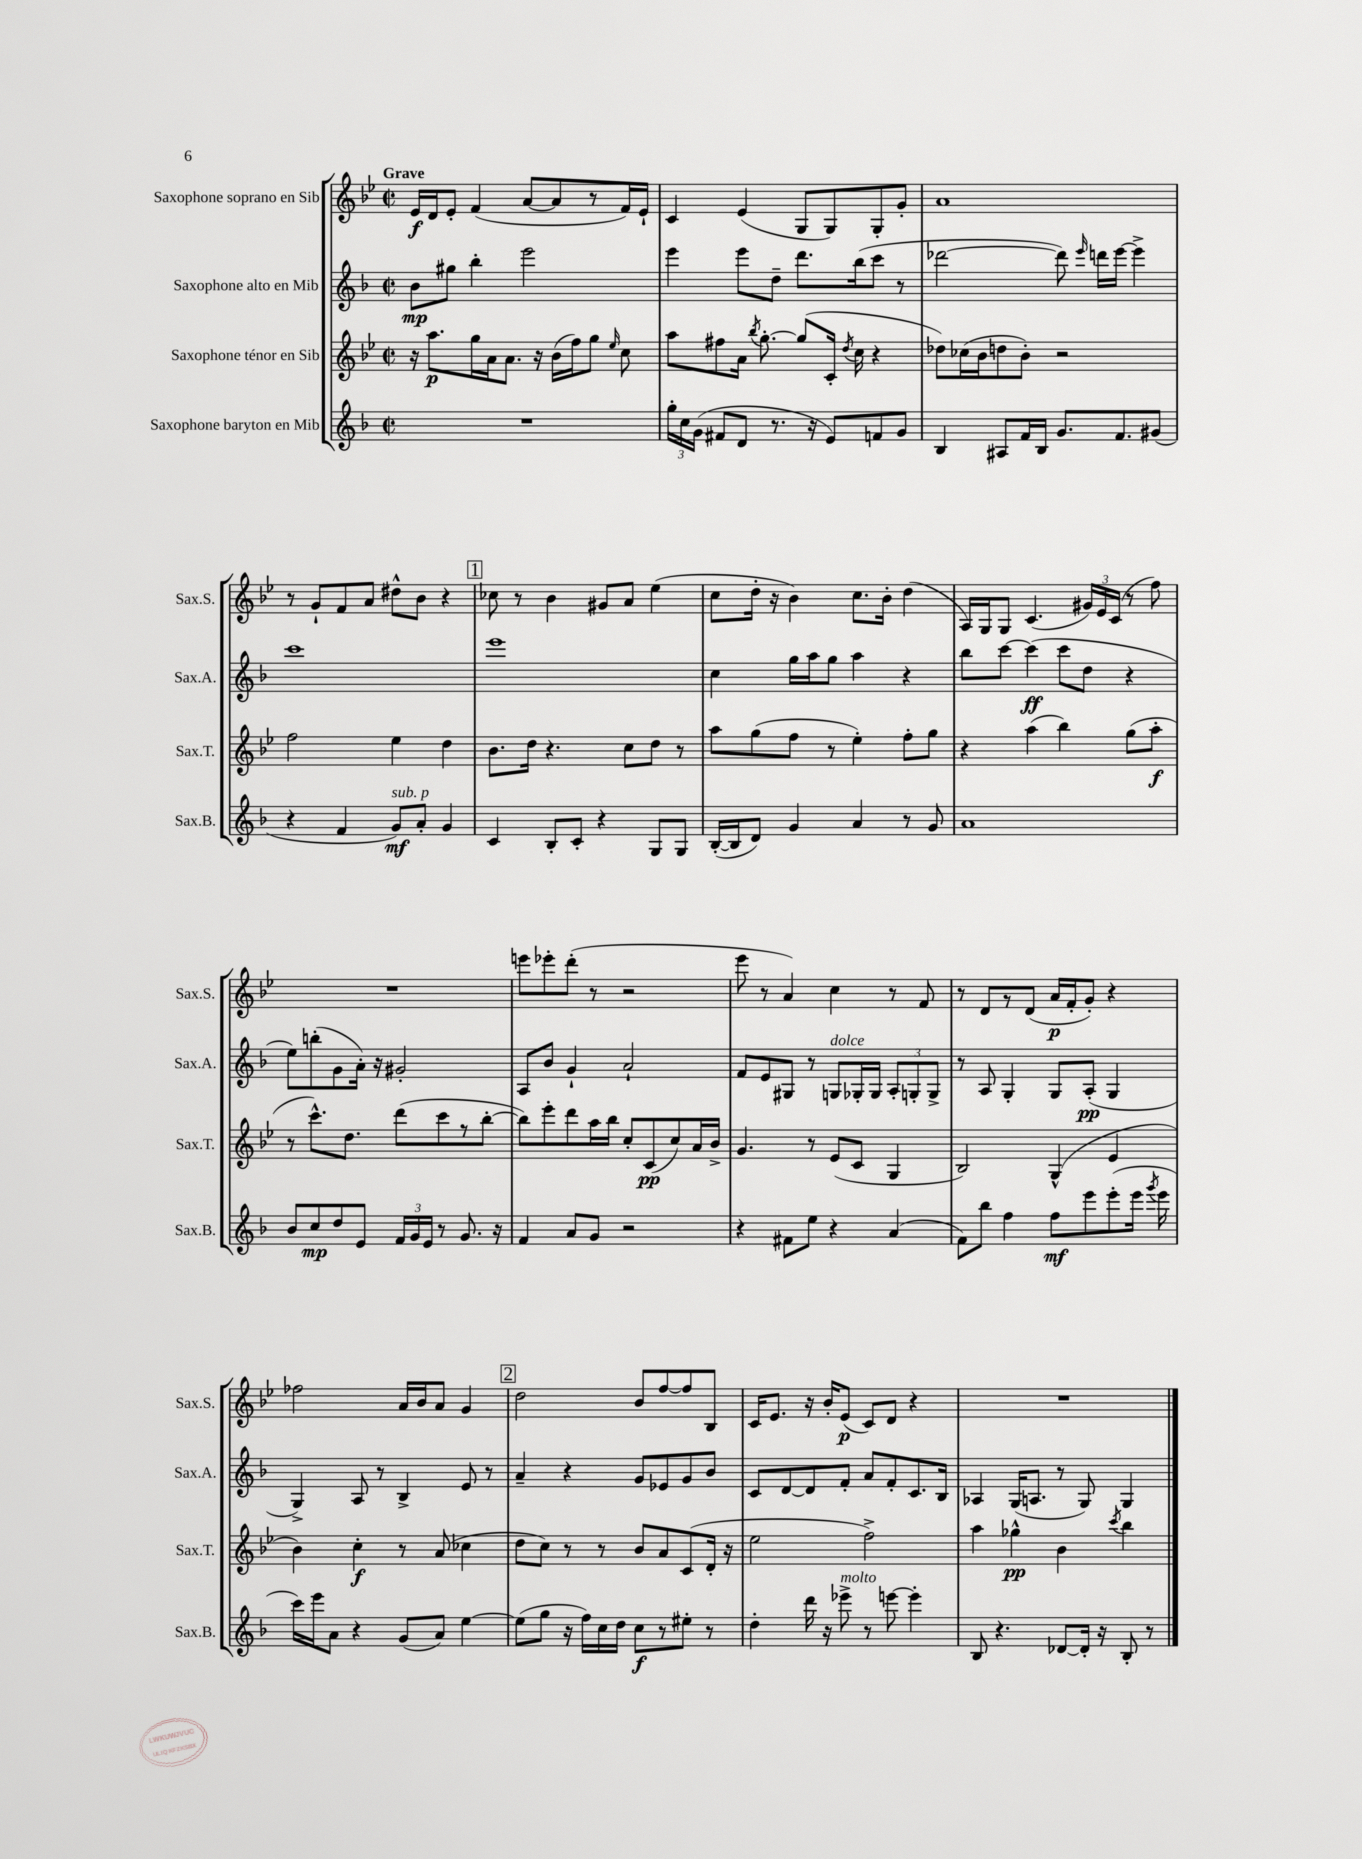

**kern	**kern	**kern	**kern
*staff4	*staff3	*staff2	*staff1
*clefG2	*clefG2	*clefG2	*clefG2
*k[b-]	*k[b-e-]	*k[b-]	*k[b-e-]
*M2/2	*M2/2	*M2/2	*M2/2
*met(c|)	*met(c|)	*met(c|)	*met(c|)
1r	16r	8b-	16e-
.	8.aa	.	16d
.	.	8gg#	8e-'
.	16gg	4bb-'	(4f
.	16a	.	.
.	8.a	.	.
.	.	2eee	[8a
.	16r	.	.
.	(16b-	.	8a]
.	16ff)	.	.
.	8gg	.	8r
.	16qqee-	.	.
.	8cc	.	16f)
.	.	.	16e-`
=	=	=	=
24gg'	8aa	4eee	4c
24cc	.	.	.
(24g	.	.	.
8f#	8ff#	.	.
8d	16a	8eee	(4e-
.	8qbb-	.	.
.	[8.gg'	.	.
8.r	.	8dd~	.
.	(8gg]	8.ddd	8G
16r	.	.	.
8e)	16c'	.	8G)
.	8qdd	.	.
.	16cc	(16bb-	.
8f	4r	8ccc	8G'
8g	.	8r	8g'
=	=	=	=
4B-	8dd-)	[2ddd-	1a
.	(16cc-	.	.
.	16b-	.	.
8A#	8dd	.	.
16f	8b-')	.	.
16B-	.	.	.
8.g	2r	8ddd-])	.
.	.	16qqeee	.
.	.	16ddd	.
8.f	.	[16eee	.
.	.	4eee^]	.
(8g#	.	.	.
=	=	=	=
4r	2ff	1ccc	8r
.	.	.	8g`
4f	.	.	8f
.	.	.	8a
8g)	4ee-	.	8dd#^^
8a'	.	.	8b-
4g	4dd	.	4r
=	=	=	=
4c	8.b-	1eee	8cc-
.	.	.	8r
.	16dd	.	.
8B-'	4.r	.	4b-
8c'	.	.	.
4r	.	.	8g#
.	8cc	.	8a
8G	8dd	.	(4ee-
8G	8r	.	.
=	=	=	=
([16B-'	8aa	4cc	8cc
16B-]	.	.	.
8d)	(8gg	.	16dd'
.	.	.	16r
4g	8ff	16gg	4b-)
.	.	16aa	.
.	8r	8gg	.
4a	4ee-')	4aa	8.cc
.	.	.	16b-'
8r	8ff'	4r	(4dd
8g	8gg	.	.
=	=	=	=
1a	4r	8bb-	16A)
.	.	.	16G
.	.	[8ccc	8G
.	(4aa	(4ccc]	(4.c
.	4bb-)	8ccc	.
.	.	8dd	24g#)
.	.	.	24e-
.	.	.	(24c
.	(8gg	4r	8r
.	8aa'	.	8ff)
=	=	=	=
8b-	8r	8ee)	1r
8cc	8.ccc^^)	(8bb'	.
8dd	.	8g	.
.	8.dd	.	.
8e	.	16a')	.
.	.	16r	.
24f	(8ddd	2g#'	.
24g	.	.	.
24e	.	.	.
8r	8ccc	.	.
8.g	8r	.	.
.	[8bb-'	.	.
16r	.	.	.
=	=	=	=
4f	8bb-])	8A	8eee
.	8eee-'	8b-	8eee-'
8a	8ddd	4g`	(8ddd'
8g	16aa	.	8r
.	16bb-	.	.
2r	8cc'	2a`	2r
.	(8c	.	.
.	8cc)	.	.
.	16a	.	.
.	16b-^	.	.
=	=	=	=
4r	4.g	8f	8eee-
.	.	8e	8r
8f#	.	8G#	4a)
8ee	8r	8r	.
4r	(8e-	8G	4cc
.	8c	16G-'	.
.	.	16G-	.
(4a	4G	12A'	8r
.	.	12G'	.
.	.	.	8f
.	.	12G^	.
=	=	=	=
8f)	2B-)	8r	8r
8bb-	.	8A	8d
4ff	.	4G'	8r
.	.	.	(8d
8ff	(4G^^	8G	16a
.	.	.	16f'
8eee	.	(8A'	8g')
(8eee'	4e-	4G	4r
16eee	.	.	.
8qggg	.	.	.
16eee	.	.	.
=	=	=	=
16ccc)	4b-)	4G^)	2ff-
16eee	.	.	.
8a	.	.	.
4r	4cc'	8A	.
.	.	8r	.
(8g	8r	4B-^	16a
.	.	.	16b-
8a)	(8a	.	8a
[4ee	4cc-	8e	4g
.	.	8r	.
=	=	=	=
(8ee]	8dd	4a~	2dd
8gg	8cc)	.	.
16r	8r	4r	.
16ff)	.	.	.
16cc	8r	.	.
16dd	.	.	.
8cc	8b-	8g	8b-
8r	8a	8e-	[8ff
8ee#'	(8c	8g	8ff]
8r	16d'	8b-	8B-
.	16r	.	.
=	=	=	=
4dd'	2ee-	8c	16c
.	.	.	8.e-
.	.	[8d	.
16ddd	.	8d]	16r
16r	.	.	16b-'
8eee-^	.	8f'	(8e-
8r	2ff^)	8a	8c)
[8eee	.	8f'	8d
4eee']	.	8.c	4r
.	.	16B-	.
=	=	=	=
8B-	4aa	4A-	1r
4.r	.	.	.
.	4gg-^^	(16G	.
.	.	8.A	.
[8d-	4b-	8r	.
16d-']	.	8G)	.
16r	.	.	.
.	8qccc	.	.
8B-'	4bb-	4G	.
8r	.	.	.
==	==	==	==
*-	*-	*-	*-
